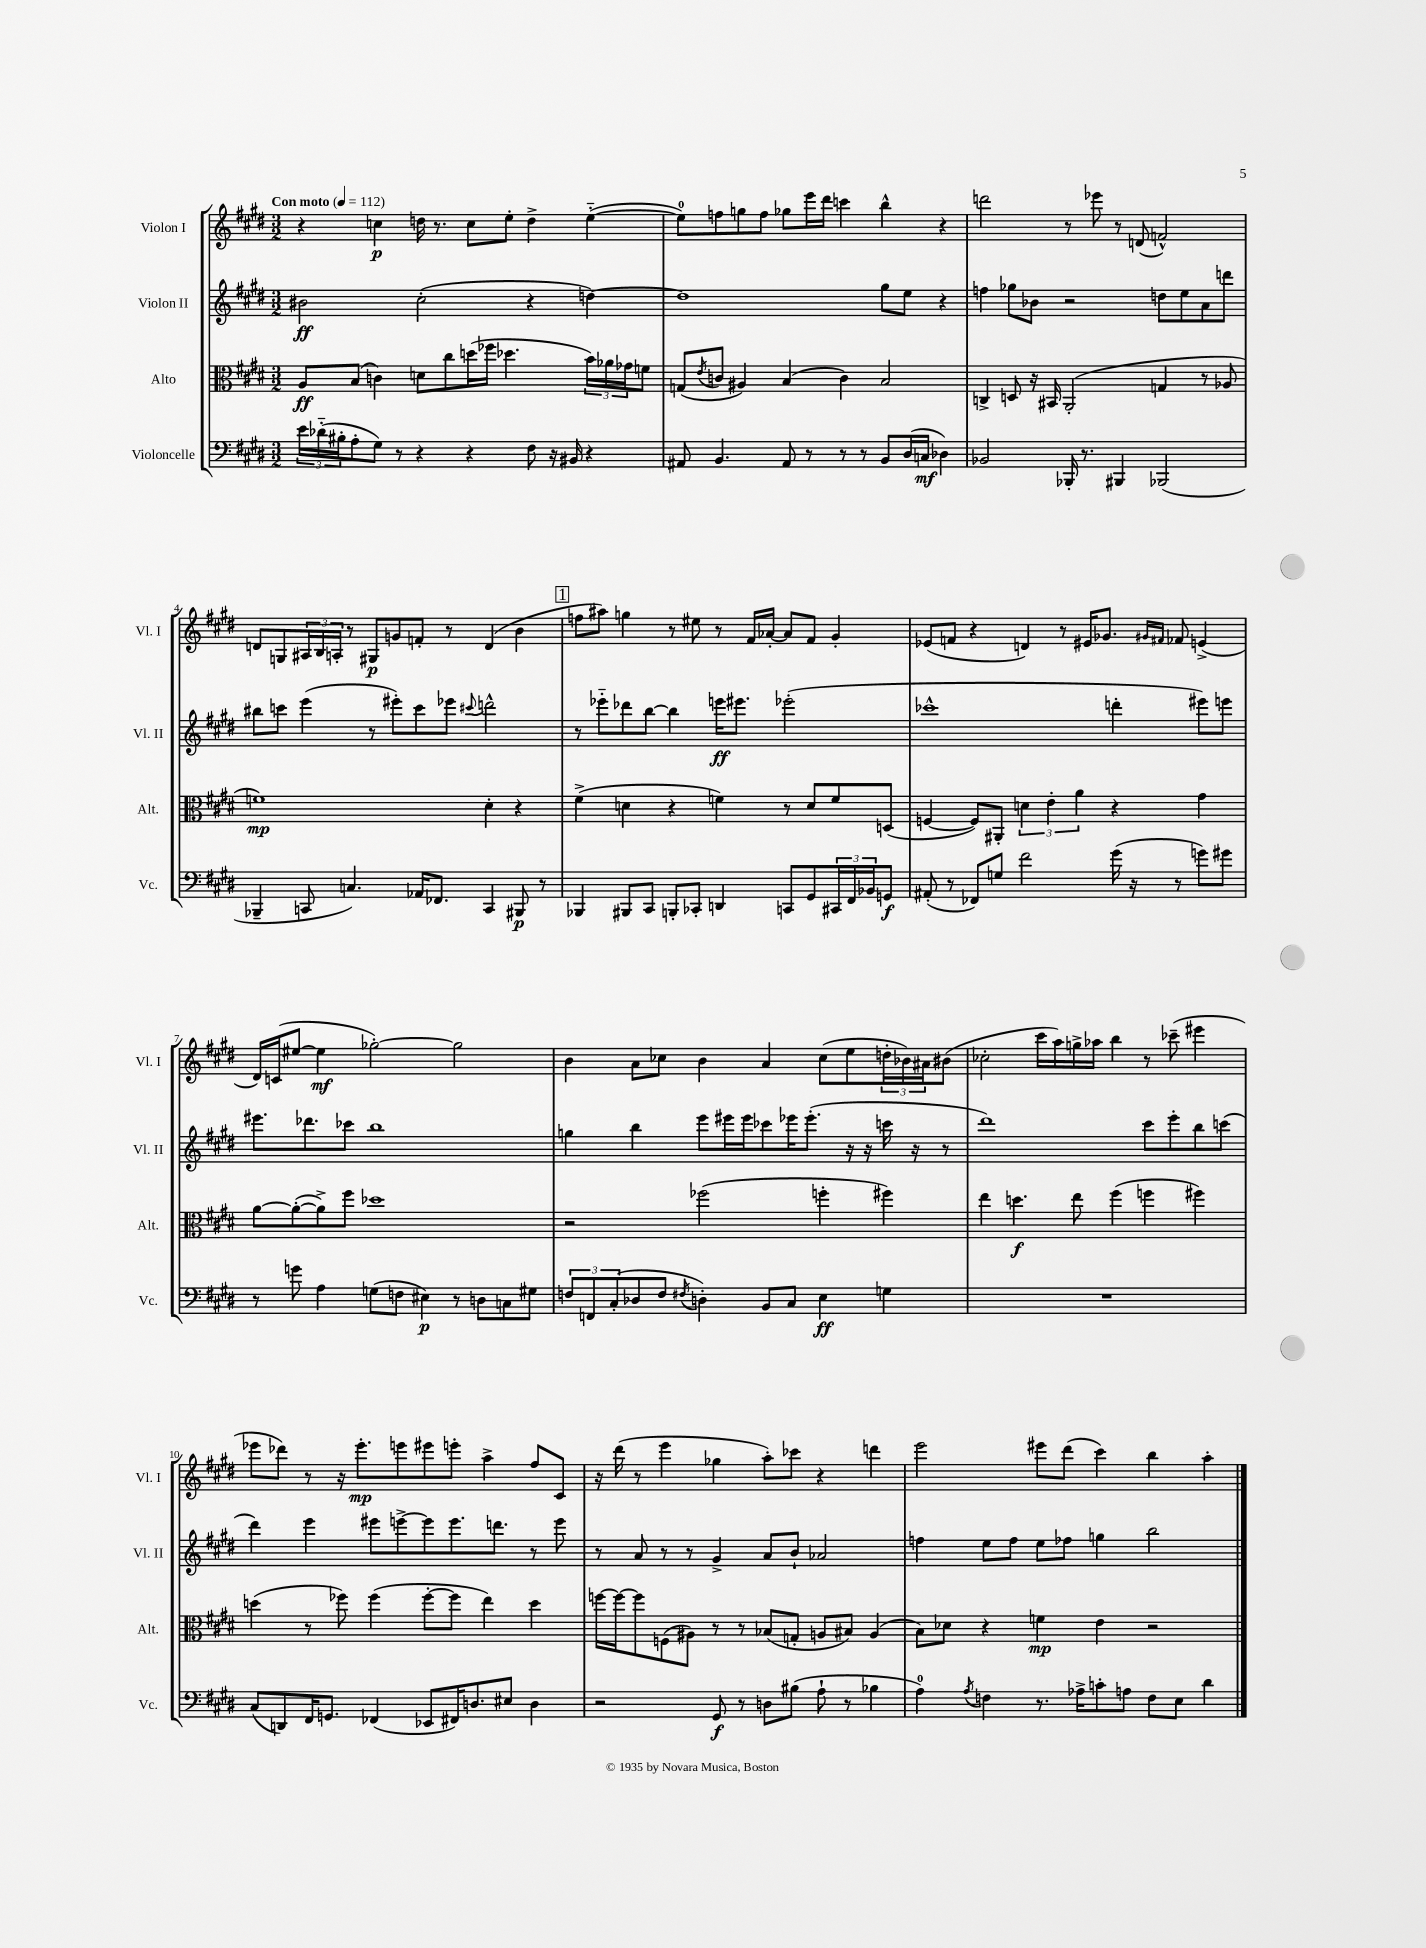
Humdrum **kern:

**kern	**kern	**kern	**kern
*staff4	*staff3	*staff2	*staff1
*clefF4	*clefC3	*clefG2	*clefG2
*k[f#c#g#d#]	*k[f#c#g#d#]	*k[f#c#g#d#]	*k[f#c#g#d#]
*M3/2	*M3/2	*M3/2	*M3/2
*MM112	*MM112	*MM112	*MM112
24e\LL	8A/L	2b#\	4r
(24d-'~\	.	.	.
24B#'\J	.	.	.
8A'\	(8B/J	.	.
8G#\J)	4c\)	.	4cc\
8r	.	.	.
4r	8d\L	(2cc#'\	16dd\
.	.	.	8.r
.	8cc#\	.	.
4r	(16dd\L	.	8cc\L
.	16ff-\JJ	.	.
.	4.dd-\	.	8ee'\J
8F#\	.	4r	4dd^\
16r	.	.	.
16BB#/	.	.	.
4r	24b\LL)	[4dd\)	([4ee'~\
.	24a-\	.	.
.	24g-\J	.	.
.	8f\J	.	.
=	=	=	=
8AA#/	(8G/L	1dd]	8ee\]L)
.	8qe/	.	.
4.BB/	8c/J	.	8ff\
.	4A#/)	.	8gg\
.	.	.	8ff\J
8AA#/	(4B/	.	8gg-\L
8r	.	.	16eee\L
.	.	.	16ddd#\JJ
8r	4c\)	.	4ccc\
8r	.	.	.
8BB/L	2B/	8gg#\L	4bb^^\
(16D#/L	.	8ee\J	.
16C/JJ	.	.	.
4D-\)	.	4r	4r
=	=	=	=
2BB-/	4C^/	4ff\	2ddd\
.	8D/	8gg-\L	.
.	16r	8b-\J	.
.	16BB#/	.	.
16BBB-'/	(2AA'/	2r	8r
8.r	.	.	.
.	.	.	8eee-\
4BBB#/	.	.	8r
.	.	.	(8d/
(2BBB-/	4G/	8dd\L	2f^^/)
.	.	8ee\	.
.	8r	8a\	.
.	8A-/	8ddd\J	.
=	=	=	=
4BBB-~/	1f)	8bb#\L	8d/L
.	.	8ccc\J	8G/
8CC/	.	(4eee\	24A#/L
.	.	.	24B/
.	.	.	24A'/JJ
4.C/)	.	.	8r
.	.	8r	8G#/L
.	.	8eee#'\L)	8g/
16AA-/LK	.	8ccc\	8f'/J
8.FF-/J	.	.	.
.	.	8eee-\J	8r
.	.	8qqccc#/	.
4CC/	4d#'\	2ddd^^\	(4d/
8BBB#/	4r	.	4b\
8r	.	.	.
=	=	=	=
4BBB-/	(4f#^\	8r	8ff\L
.	.	8eee-'~\L	8aa#\J)
8BBB#/L	4d\	8ddd-\	4gg\
8CC#/J	.	[8bb\J	.
8BBB'/L	4r	4bb\]	8r
8CC-'/J	.	.	8ee#\
4DD/	4f\)	16eee\LK	8r
.	.	8.eee#\J	.
.	.	.	16f#/LL
.	.	.	[16a-'/JJ
8CC/L	8r	(2eee-'\	8a-/]L
8GG#/	8d/L	.	8f#/J
24CC#/L	8f/	.	4g#'/
24FF#/	.	.	.
24BB-/J	.	.	.
8GG/J	(8D/J	.	.
=	=	=	=
(8AA#'/	[4F/	1ccc-^^	(8e-/L
8r	.	.	8f/J
8FF-/L)	8F/]L)	.	4r
8G/J	8AA#'/J	.	.
2f#\	6d\	.	4d/)
.	6e'\	.	.
.	.	.	8r
.	6a\	.	.
.	.	.	16e#/LK
.	.	.	8.g-/J
(16g#\	4r	4ddd'\	.
16r	.	.	.
.	.	.	16qqg#/LL
.	.	.	16qqf#/JJ
8r	.	.	8f-/
8g\L)	4g#\	8eee#\L)	(4e^/
8g#\J	.	8eee\J	.
=	=	=	=
8r	[8a\L	8.eee#\L	16d#/LL)
.	.	.	(16c/J
8g\	(8a'\_	.	[8ee#/J
.	.	8.ddd-\	.
4A\	8a^\])	.	4ee#\]
.	8ff#\J	8ccc-\J	.
(8G\L	1dd-	1bb	[2gg-'\)
8F\J	.	.	.
4E#\)	.	.	.
8r	.	.	2gg-\]
8D\L	.	.	.
8C\	.	.	.
8G#\J	.	.	.
=	=	=	=
12F/L	2r	4gg\	4b\
12FF/	.	.	.
(12C#'/	.	.	.
8D-/	.	4bb\	8a\L
8F/J	.	.	8cc-\J
8qF#/	.	.	.
4D'\)	(2ff-\	8eee\L	4b\
.	.	16eee#\L	.
.	.	16eee#\J	.
8BB/L	.	8ccc-\	4a/
8C#/J	.	16eee-\K	.
.	.	(8.eee-'\J	.
4E\	4ff'\	.	(8cc-\L
.	.	16r	8ee\
.	.	16r	.
4G\	4ff#\)	16ccc\	24dd'\L
.	.	.	24b-\)
.	.	16r	.
.	.	.	24a#\J
.	.	8r	(8b#\J
=	=	=	=
1.r	4ee\	1ddd#)	2cc-'\
.	4.dd\	.	.
.	.	.	16ccc#\LL
.	.	.	16aa\)
.	8ee\	.	16gg^\
.	.	.	16aa-\JJ
.	(4ff#\	.	4bb\
.	4ff\	8ccc#\L	8r
.	.	8eee'\	(8ccc-~\
.	4ff#\)	8bb\	4eee#\
.	.	(8ccc\J	.
=	=	=	=
(8C#/L	(4dd\	4ddd#\)	8eee-\L
8DD/)	.	.	8ddd-\J)
16FF#/K	8r	4eee\	8r
8.GG/J	.	.	.
.	8ff-\)	.	16r
.	.	.	8.eee-'\L
(4FF-/	(4ff-\	8eee#\L	.
.	.	[8eee^\	8eee\
8EE-/L	[8ff-'\L	8eee\]	8eee#\
16FF#/K)	8ff-\]J	8.eee\	8eee'\J
8.D/	.	.	.
.	4ee\)	.	4aa^\
.	.	8.ddd\J	.
8E#/J	.	.	.
4D\	4dd\	8r	8ff#/L
.	.	8eee\	8c#/J
=	=	=	=
2r	[16ff\LL	8r	16r
.	16ff\_J	.	(16ddd#\
.	8ff\]	8a/	8r
.	(8F\	8r	4eee\
.	8A#\J)	8r	.
8GG#/	8r	4g#^/	4gg-\
8r	8r	.	.
8D\L	(8B-/L	8a/L	8aa'\L)
(8B#\J	8G'/J	8b`/J	8ccc-\J
8A`\	8A/L	2a-/	4r
8r	8B#/J)	.	.
4B-\	(4A/	.	4ddd\
=	=	=	=
4A\)	8B\L)	4ff\	2eee\
.	8d-\J	.	.
8qA/	.	.	.
4F\	4r	8ee\L	.
.	.	8ff\J	.
8.r	4f\	8ee\L	8eee#\L
.	.	8ff-\J	(8ddd#\J
16A-^\LK	.	.	.
8c'\	4e\	4gg\	4ccc#\)
8A\J	.	.	.
8F\L	2r	2bb\	4bb\
8E\J	.	.	.
4d#\	.	.	4aa'\
==	==	==	==
*-	*-	*-	*-
